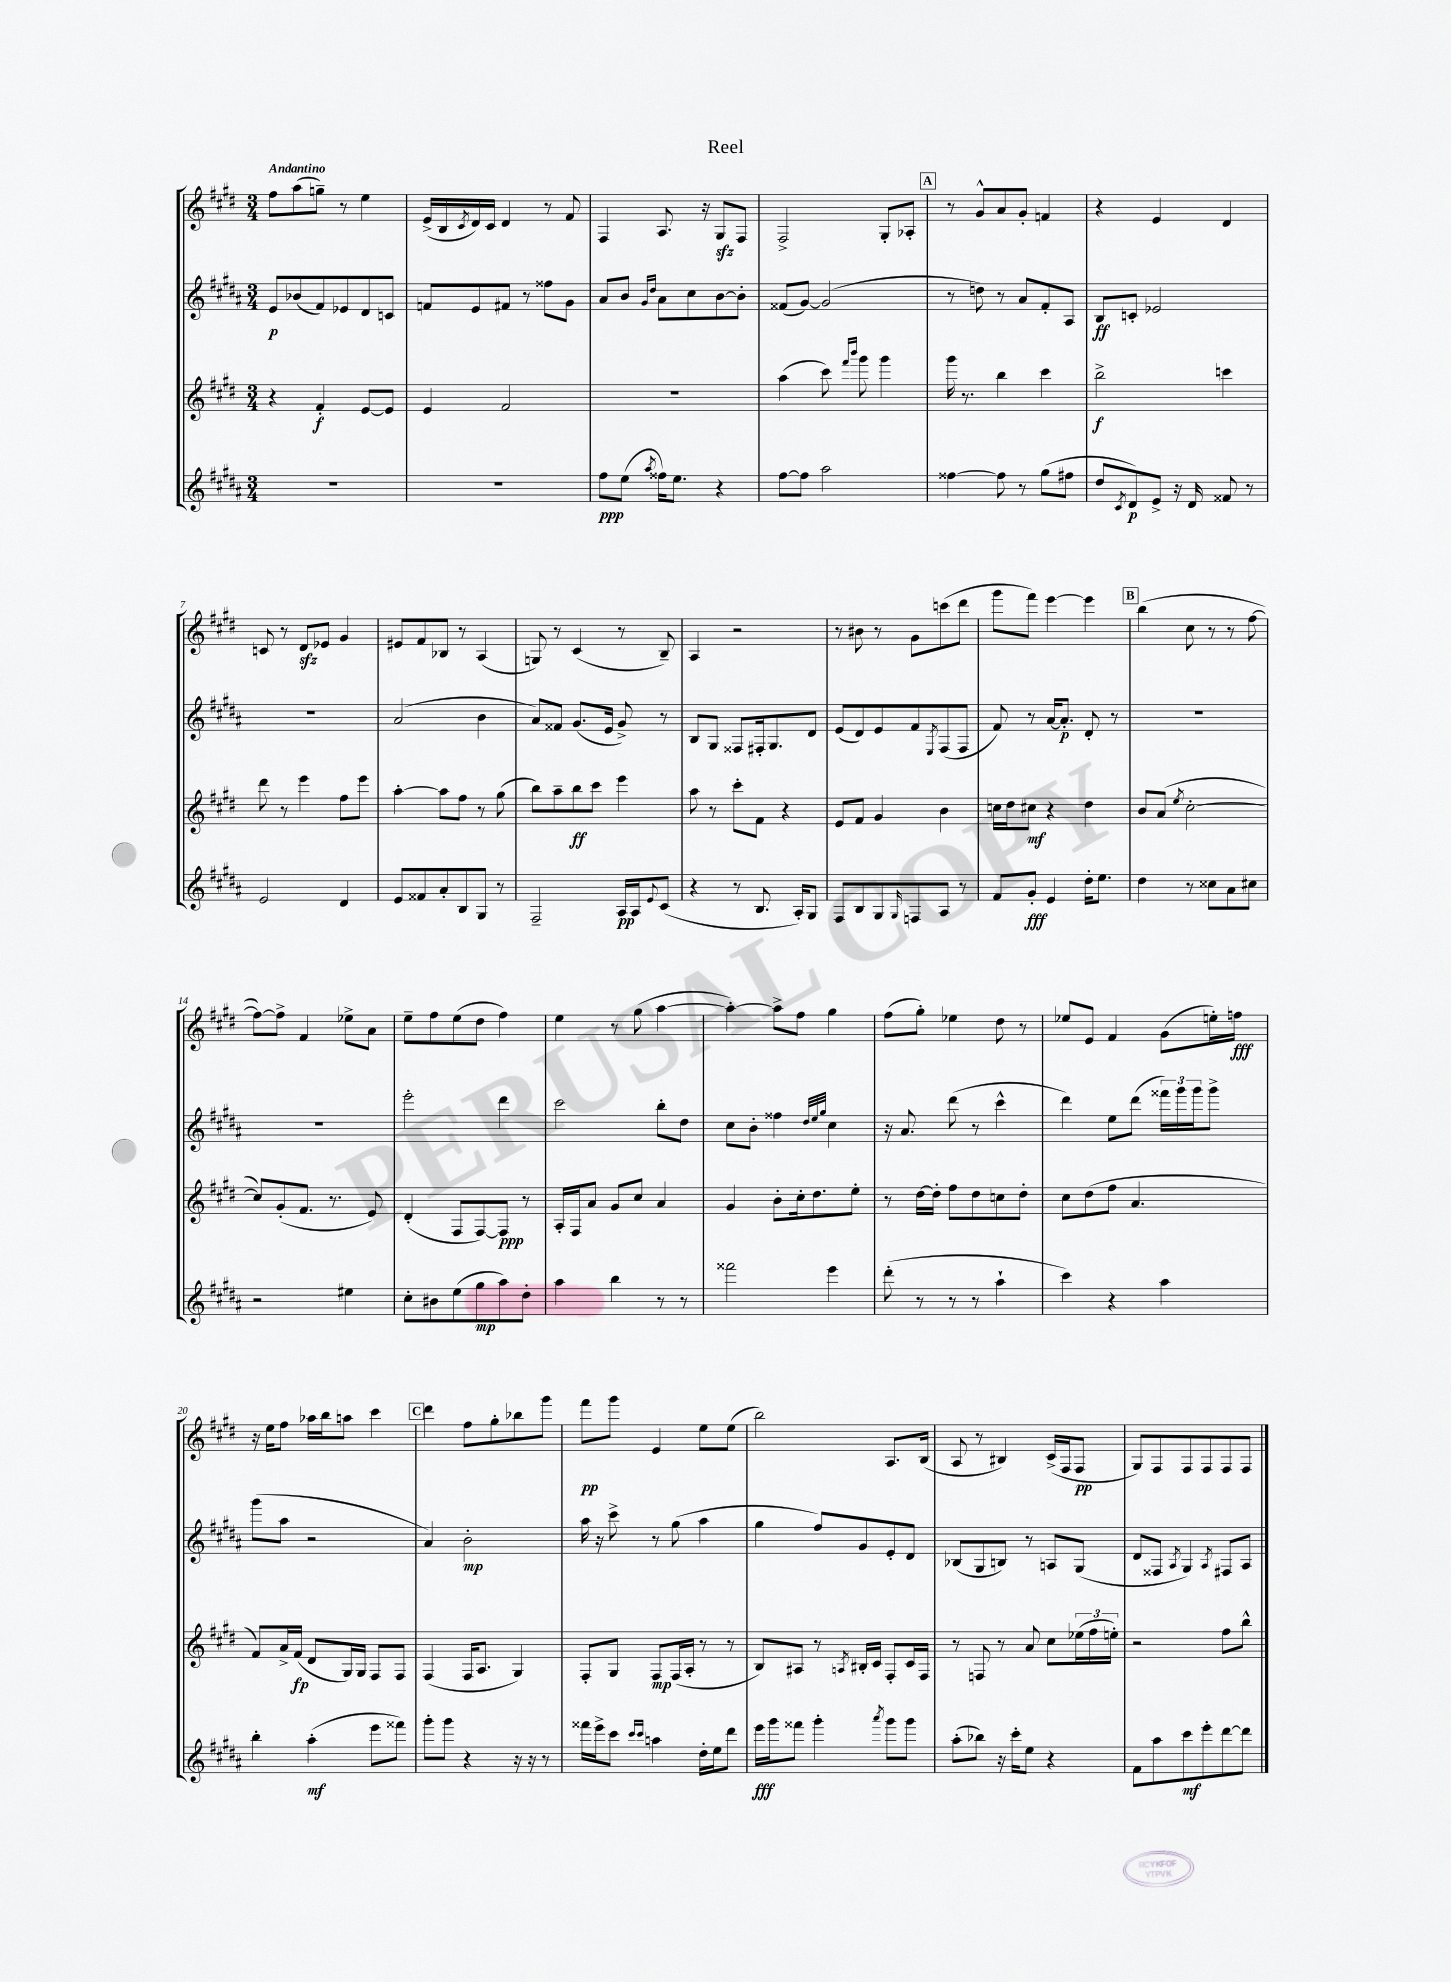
\header { title = "Reel" }
<<
\new StaffGroup <<
\new Staff = "s0" {
    \clef treble \key e \major \numericTimeSignature \time 3/4 \tempo "Andantino"
    fis''8 a''8( g''8--) r8 e''4 |
    e'16->( b16 \acciaccatura { cis'8 } dis'16) cis'16 dis'4 r8 fis'8 |
    fis4 a8. r16 gis8\sfz fis8 |
    fis2-> gis8-. aes8-. |
    \mark \markup { \box "A" } r8 gis'8-^ a'8 gis'8-. f'4 |
    r4 e'4 dis'4 |
    c'8 r8 dis'8\sfz ees'8 gis'4 |
    eis'8 fis'8 bes8 r8 a4( |
    g8) r8 cis'4( r8 b8--) |
    a4 r2 |
    r8 bis'8 r8 gis'8 c'''8( dis'''8 |
    gis'''8 fis'''8) e'''4~ e'''4 |
    \mark \markup { \box "B" } b''4( cis''8 r8 r8 fis''8~ |
    fis''8~) fis''8-> fis'4 ees''8-> a'8 |
    e''8-- fis''8 e''8( dis''8 fis''4) |
    e''4 r8 gis''8( a''4~ |
    a''4~-.) a''8-> fis''8 gis''4 |
    fis''8( gis''8-.) ees''4 dis''8 r8 |
    ees''8 e'8 fis'4 gis'8( e''16-.) f''16\fff |
    r16 e''16 fis''8 aes''16 b''16 a''8 cis'''4 |
    \mark \markup { \box "C" } dis'''4 fis''8 gis''8-. bes''8 gis'''8 |
    fis'''8\pp gis'''8 e'4 e''8 e''8( |
    b''2) a8. b16( |
    a8 r8 bis4) cis'16->( fis16 fis8\pp |
    gis8) fis8 fis8 fis8 fis8 fis8 \bar "|." |
}
\new Staff = "s1" {
    \clef treble \key b \major \numericTimeSignature \time 3/4
    e'8\p bes'8( fis'8) ees'8 dis'8 c'8 |
    f'8 e'8 fis'8 r8 fisis''8 gis'8 |
    ais'8 b'8 \grace { gis'16 dis''16 } ais'8 cis''8 b'8~ b'8-. |
    fisis'8( gis'8~) gis'2( |
    \mark \markup { \box "A" } r8 d''8) r8 ais'8 fis'8-. ais8 |
    b8\ff c'8-. ees'2 |
    R2. |
    ais'2( b'4 |
    ais'8) fisis'8 gis'8.( e'16 gis'8->) r8 |
    b8 gis8 fisis8 fis16-. gis8. dis'8 |
    e'8( dis'8) e'8 fis'8 \acciaccatura { e8 } fis8( fis8 |
    fis'8) r8 ais'16~ ais'8.-.\p dis'8-. r8 |
    \mark \markup { \box "B" } R2. |
    R2. |
    e'''2-. dis'''4 |
    cis'''2 b''8-. dis''8 |
    cis''8 b'8-. fisis''4 \grace { dis''32 e''32 gis''32 } cis''4 |
    r16 ais'8. dis'''8( r8 cis'''4-^ |
    dis'''4) e''8 dis'''8( \tuplet 3/2 { fisis'''16) gis'''16 gis'''16 } gis'''8-> |
    gis'''8( ais''8 r2 |
    \mark \markup { \box "C" } ais'4) b'2-.\mp |
    ais''16 r16 cis'''8-> r8 gis''8( ais''4 |
    gis''4 fis''8) gis'8 e'8-. dis'8 |
    bes8( gis8 b8) r8 a8 gis8( |
    dis'8 fisis8 \acciaccatura { ais8 } gis4) \acciaccatura { ais8 } fis8 ais8 \bar "|." |
}
\new Staff = "s2" {
    \clef treble \key e \major \numericTimeSignature \time 3/4
    r4 fis'4-.\f e'8~ e'8 |
    e'4 fis'2 |
    R2. |
    a''4( cis'''8) \grace { fis'''16 b'''16 } gis'''8 gis'''4 |
    \mark \markup { \box "A" } gis'''16 r8. b''4 cis'''4 |
    b''2->\f c'''4 |
    dis'''8 r8 e'''4 fis''8 e'''8 |
    a''4~-. a''8 fis''8 r8 gis''8( |
    b''8) a''8-- b''8\ff cis'''8 e'''4 |
    a''8 r8 cis'''8-. fis'8 r4 |
    e'8 fis'8 gis'4 b'4 |
    c''16 dis''16 cis''8\mf r4 dis''4 |
    \mark \markup { \box "B" } b'8 a'8( \acciaccatura { e''8 } cis''2~-. |
    cis''8) gis'8-.( fis'8. r8. e'8) |
    dis'4-.( fis8 fis8~) fis8\ppp r8 |
    a16-. fis16 a'8 gis'8 cis''8 a'4 |
    gis'4 b'8-. cis''16-. dis''8. e''8-. |
    r8 dis''16~ dis''16-. fis''8 dis''8 c''8 dis''8-. |
    cis''8 dis''8( fis''8 a'4. |
    fis'8) a'16-> fis'16\fp( dis'8 gis16) gis16 fis8 fis8 |
    \mark \markup { \box "C" } fis4( fis16 a8. gis4) |
    fis8-. gis8 fis8\mp fis16( a16-. r8 r8 |
    b8) ais8 r8 \acciaccatura { a8 } bis16-. cis'16 fis8-. cis'16 fis16 |
    r8 f8 r8 a'8 cis''8 \tuplet 3/2 { ees''16( fis''16 e''16-.) } |
    r2 fis''8 b''8-^ \bar "|." |
}
\new Staff = "s3" {
    \clef treble \key b \major \numericTimeSignature \time 3/4
    R2. |
    R2. |
    fis''8\ppp e''8( \acciaccatura { ais''8 } fisis''16) e''8. r4 |
    fis''8~ fis''8 ais''2 |
    \mark \markup { \box "A" } fisis''4~ fisis''8 r8 gis''8( fis''8 |
    dis''8 \acciaccatura { cis'8 } dis'8\p) e'8-> r16 dis'16 fisis'8 r8 |
    e'2 dis'4 |
    e'8 fisis'8 ais'8-. b8 gis8 r8 |
    fis2-- ais16\pp ais16 \appoggiatura { e'8 } cis'8( |
    r4 r8 b8. ais16-.) gis8 |
    fis8 b8 gis8 \grace { gis16 } f8 ais8 r8 |
    fis'8 gis'8-.\fff e'4 dis''16-. e''8. |
    \mark \markup { \box "B" } dis''4 r8 cisis''8 ais'8 cis''8 |
    r2 eis''4 |
    cis''8-. bis'8 e''8( gis''8\mp ais''8) dis''8-. |
    ais''4 b''4 r8 r8 |
    fisis'''2 e'''4 |
    dis'''8-.( r8 r8 r8 ais''4-! |
    cis'''4) r4 ais''4 |
    b''4-. ais''4-.\mf( e'''8 fisis'''8) |
    \mark \markup { \box "C" } gis'''8-. gis'''8 r4 r16 r16 r8 |
    fisis'''16 e'''16-> cis'''8 \grace { cis'''16 cis'''16 } a''4 dis''16-. e''16 dis'''8 |
    e'''16\fff gis'''16 fisis'''8 gis'''4-. \acciaccatura { ais'''8 } gis'''8 gis'''8 |
    ais''8-.( bes''8) r16 cis'''16-. e''8 r4 |
    fis'8 ais''8 cis'''8\mf e'''8-. dis'''8~ dis'''8 \bar "|." |
}
>>
>>
